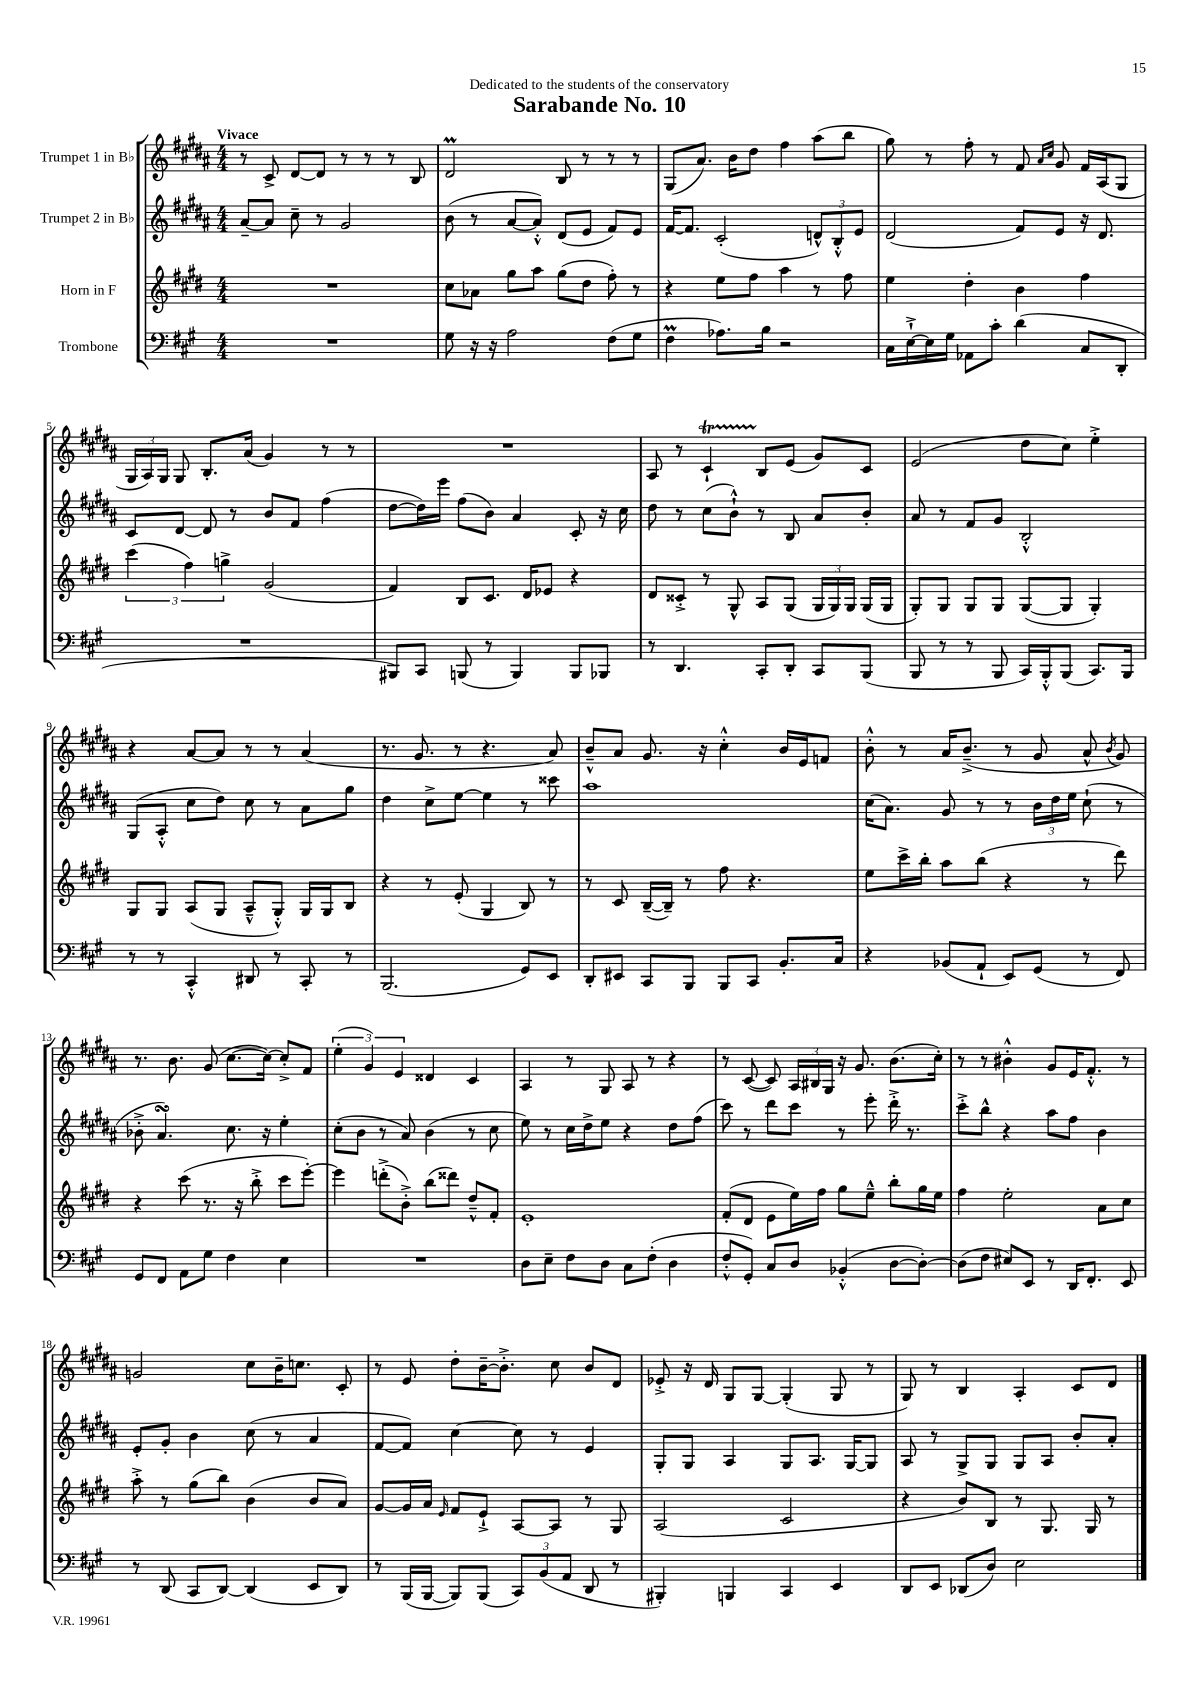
\header { title = "Sarabande No. 10" dedication = "Dedicated to the students of the conservatory" }
<<
\new StaffGroup <<
\new Staff = "s0" \with { instrumentName = "Trumpet 1 in Bb" } {
    \clef treble \key b \major \numericTimeSignature \time 4/4 \tempo "Vivace"
    \autoBeamOff r8 cis'8-> dis'8[~ dis'8] r8 r8 r8 b8 |
    dis'2\prall b8 r8 r8 r8 |
    gis8[( ais'8.]) b'16[ dis''8] fis''4 ais''8[( b''8] |
    gis''8) r8 fis''8-. r8 fis'8 \grace { ais'16[ cis''16] } gis'8 fis'16[ ais16( gis8] |
    \tuplet 3/2 { gis16[ ais16) gis16] } gis8 b8.[-. ais'16]( gis'4) r8 r8 |
    R1 |
    ais8 r8 cis'4-!\startTrillSpan b8[\stopTrillSpan e'8]( gis'8[) cis'8] |
    e'2( dis''8[ cis''8]) e''4-.-> |
    r4 ais'8[~ ais'8] r8 r8 ais'4( |
    r8. gis'8. r8 r4. ais'8) |
    b'8[---^ ais'8] gis'8. r16 cis''4-.-^ b'16[ e'16 f'8] |
    b'8-.-^ r8 ais'16[ b'8.]--->( r8 gis'8 ais'8-^ \acciaccatura { b'8 } gis'8) |
    r8. b'8. gis'8( cis''8.[~ cis''16]~) cis''8[-.-> fis'8] |
    \tuplet 3/2 { e''4-.( gis'4) e'4 } disis'4 cis'4 |
    ais4 r8 gis8 ais8 r8 r4 |
    r8 cis'8~( cis'8) \tuplet 3/2 { ais16[ bis16 gis16] } r16 gis'8. b'8.[( cis''16]-.) |
    r8 r8 bis'4-.-^ gis'8[ e'16 fis'8.]-.-^ r8 |
    g'2 cis''8[ b'16-- c''8.] cis'8-. |
    r8 e'8 dis''8[-. b'16~-- b'8.]-.-> cis''8 b'8[ dis'8] |
    ees'8-.-> r16 dis'16 gis8[ gis8]~ gis4-.( gis8 r8 |
    gis8) r8 b4 ais4-. cis'8[ dis'8] \bar "|." |
}
\new Staff = "s1" \with { instrumentName = "Trumpet 2 in Bb" } {
    \clef treble \key b \major \numericTimeSignature \time 4/4
    \autoBeamOff ais'8[~-- ais'8] cis''8-- r8 gis'2 |
    b'8( r8 ais'8[~ ais'8]-.-^) dis'8[( e'8] fis'8[) e'8] |
    fis'16[~ fis'8.] cis'2-.( \tuplet 3/2 { d'8[-^) b8-.-^ e'8] } |
    dis'2( fis'8[) e'8] r16 dis'8. |
    cis'8[ dis'8]~ dis'8 r8 b'8[ fis'8] fis''4( |
    dis''8[~ dis''16) e'''16] fis''8[( b'8]) ais'4 cis'8-. r16 cis''16 |
    dis''8 r8 cis''8[( b'8]-!-^) r8 b8 ais'8[ b'8]-. |
    ais'8 r8 fis'8[ gis'8] b2-.-^ |
    gis8[( ais8]-.-^ cis''8[ dis''8]) cis''8 r8 ais'8[ gis''8] |
    dis''4 cis''8[-> e''8]~ e''4 r8 cisis'''8 |
    ais''1 |
    cis''16[( ais'8.]) gis'8 r8 r8 \tuplet 3/2 { b'16[ dis''16 e''16] } cis''8-!( r8 |
    bes'8-.-> ais'4.\turn) cis''8. r16 e''4-. |
    cis''8[-.( b'8] r8 ais'8) b'4( r8 cis''8 |
    e''8) r8 cis''16[ dis''16-> e''8] r4 dis''8[ fis''8]( |
    cis'''8) r8 dis'''8[ cis'''8] r8 e'''8-. dis'''16-.-> r8. |
    cis'''8[-.-> b''8]-^ r4 ais''8[ fis''8] b'4 |
    e'8[-. gis'8]-. b'4 cis''8( r8 ais'4 |
    fis'8[~ fis'8]) cis''4~ cis''8 r8 e'4 |
    gis8[-. gis8] ais4 gis8[ ais8.] gis16[~ gis8] |
    ais8 r8 gis8[-> gis8] gis8[ ais8] b'8[-. ais'8]-. \bar "|." |
}
\new Staff = "s2" \with { instrumentName = "Horn in F" } {
    \clef treble \key e \major \numericTimeSignature \time 4/4
    \autoBeamOff R1 |
    cis''8[ aes'8] gis''8[ a''8] gis''8[( dis''8] fis''8-.) r8 |
    r4 e''8[ fis''8] a''4 r8 fis''8 |
    e''4 dis''4-. b'4 fis''4 |
    \tuplet 3/2 { cis'''4( fis''4) g''4-> } gis'2( |
    fis'4) b8[ cis'8.] dis'16[ ees'8] r4 |
    dis'8[ cisis'8]-.-> r8 gis8-^ a8[ gis8]( \tuplet 3/2 { gis16[ gis16) gis16] } gis16[( gis16] |
    gis8[-.) gis8] gis8[ gis8] gis8[~( gis8] gis4-.) |
    gis8[ gis8] a8[( gis8] a8[---^ gis8]-.-^) gis16[ gis16 b8] |
    r4 r8 e'8-.( gis4 b8) r8 |
    r8 cis'8 b16[~--( b16]--) r8 fis''8 r4. |
    e''8[ cis'''16-> b''16]-. a''8[ b''8]( r4 r8 dis'''8) |
    r4 cis'''8( r8. r16 b''8-.-> cis'''8[ e'''8]~-.) |
    e'''4 d'''8[-.->( b'8]-.->) b''8[( disis'''8]) dis''8[---^ fis'8]-. |
    e'1-. |
    fis'8[-.( dis'8] e'8[ e''16) fis''16] gis''8[ e''8]---^ b''8[-. gis''16 e''16] |
    fis''4 e''2-. a'8[ cis''8] |
    a''8-.-> r8 gis''8[( b''8]) b'4( b'8[ a'8]) |
    gis'8[~ gis'16 a'16] \grace { e'16 } fis'8[ e'8]-!-> a8[~ a8] r8 gis8 |
    a2( cis'2 |
    r4 b'8[) b8] r8 gis8. gis16 r8 \bar "|." |
}
\new Staff = "s3" \with { instrumentName = "Trombone" } {
    \clef bass \key a \major \numericTimeSignature \time 4/4
    \autoBeamOff R1 |
    gis8 r16 r16 a2 fis8[( gis8] |
    fis4\prall aes8.[) b16] r2 |
    cis16[ e16~-!-> e16 gis16] aes,8[ cis'8]-. d'4( cis8[ d,8]-. |
    R1 |
    bis,,8[) cis,8] b,,8( r8 b,,4) b,,8[ bes,,8] |
    r8 d,4. cis,8[-. d,8]-. cis,8[ b,,8]( |
    b,,8 r8 r8 b,,8 cis,16[) b,,16-.-^ b,,8]( cis,8.[) b,,16] |
    r8 r8 cis,4-.-^ dis,8 r8 cis,8-. r8 |
    b,,2.( gis,8[) e,8] |
    d,8[-. eis,8] cis,8[ b,,8] b,,8[ cis,8] b,8.[-. cis16] |
    r4 bes,8[( a,8]-! e,8[) gis,8]( r8 fis,8) |
    gis,8[ fis,8] a,8[ gis8] fis4 e4 |
    R1 |
    d8[ e8]-- fis8[ d8] cis8[ fis8]-.( d4 |
    fis8[-.-^ gis,8]-.) cis8[ d8] bes,4-.-^( d8[~ d8]~-.) |
    d8[( fis8] eis8[) e,8] r8 d,16[ fis,8.]-. e,8 |
    r8 d,8( cis,8[ d,8]~) d,4( e,8[ d,8]) |
    r8 b,,16[( b,,16]~ b,,8[) b,,8]( \tuplet 3/2 { cis,8[) b,8( a,8] } d,8 r8 |
    bis,,4-.) b,,4 cis,4 e,4 |
    d,8[ e,8] des,8[( d8]) e2 \bar "|." |
}
>>
>>
